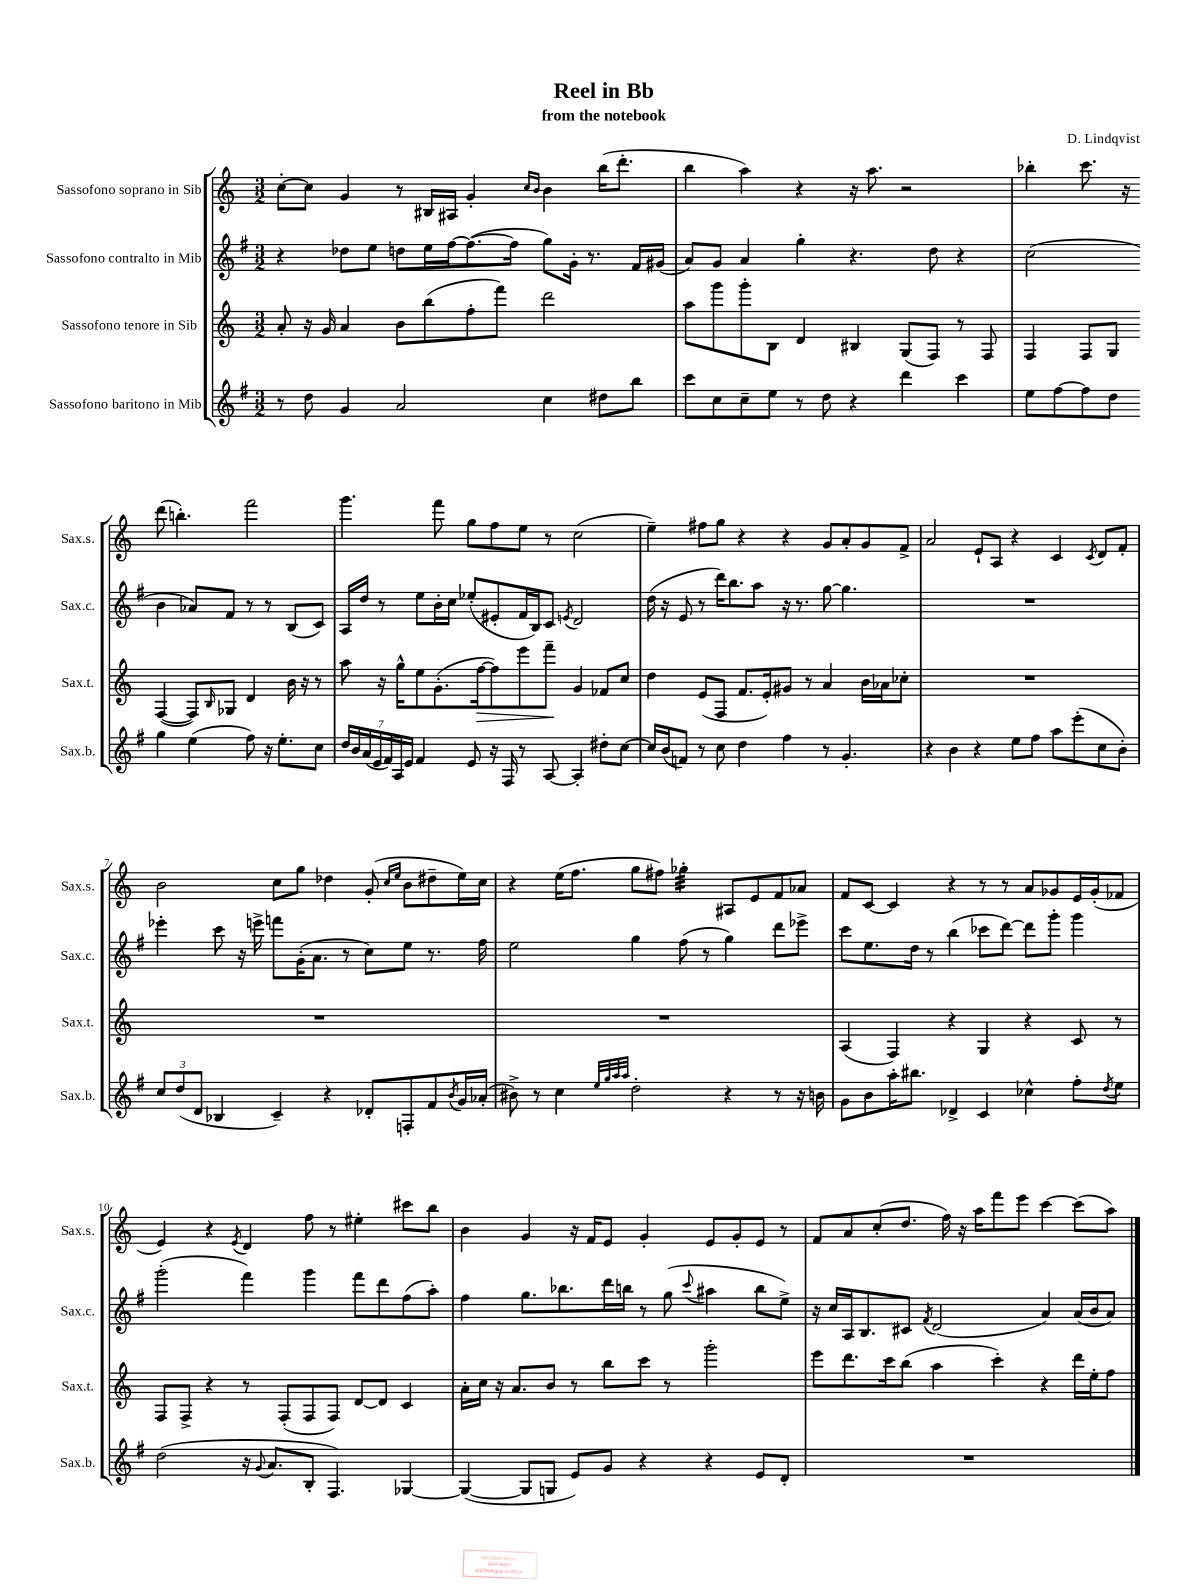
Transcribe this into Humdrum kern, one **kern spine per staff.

**kern	**kern	**kern	**kern
*staff4	*staff3	*staff2	*staff1
*clefG2	*clefG2	*clefG2	*clefG2
*k[f#]	*k[]	*k[f#]	*k[]
*M3/2	*M3/2	*M3/2	*M3/2
8r	8a'	4r	[8cc'
8dd	16r	.	8cc]
.	16g	.	.
4g	4a	8dd-	4g
.	.	8ee	.
2a	8b	8dd	8r
.	(8bb	16ee	16B#
.	.	[16ff#	16A#
.	8ff'	(8.ff#_	4g'
.	8fff)	.	.
.	.	16ff#]	.
.	.	.	16qqcc
.	.	.	16qqb
4cc	2ddd	8gg)	4b
.	.	16g'	.
.	.	8.r	.
8dd#	.	.	(16bb
.	.	.	8.ddd'
8bb	.	16f#	.
.	.	(16g#	.
=	=	=	=
8ccc	8aa	8a)	4bb
8cc	8ggg	8g	.
8cc~	8ggg'	4a	4aa)
8ee	8B	.	.
8r	4d	4gg'	4r
8dd	.	.	.
4r	4B#	4.r	16r
.	.	.	8.aa
4ddd	(8G	.	2r
.	8F)	8dd	.
4ccc	8r	4r	.
.	8F	.	.
=	=	=	=
8ee	4F	(2cc	4bb-'
[8ff#	.	.	.
8ff#]	8F	.	8.ccc
8dd	8G	.	.
.	.	.	16r
4gg	([4F	4b	(8ddd
.	.	.	4.bb')
(4ee	8F])	8a-)	.
.	16qqB	.	.
.	8G-	8f#	.
8ff#)	4d	8r	2fff
16r	.	8r	.
8.ee'	.	.	.
.	16b	(8B	.
.	16r	.	.
8cc	8r	8c)	.
=	=	=	=
28dd	8aa	16A	4.ggg
28b	.	.	.
.	.	16dd	.
(28a	.	.	.
28e	.	.	.
.	16r	8r	.
28f#)	.	.	.
28A	.	.	.
.	16gg^^	.	.
28e	.	.	.
4f#	8ee	8ee	.
.	(8.g'	16b'	8fff
.	.	16cc	.
8e	.	(8ee-'	8gg
.	[16ff	.	.
16r	8ff])	8e#'	8ff
16F#	.	.	.
8r	8eee	16f#	8ee
.	.	16B)	.
[8A	8fff~	8c	8r
.	.	8qe	.
4A']	4g	2d	(2cc
8dd#'	8f-	.	.
[8cc	8cc	.	.
=	=	=	=
16cc]	4dd	(16dd	4ee~)
(16b	.	16r	.
8f)	.	8e	.
8r	(8e	8r	8ff#
8cc	8F	16ddd)	8gg
.	.	8.bb	.
4dd	8.f	.	4r
.	.	8aa	.
.	16e')	.	.
4ff#	8g#	16r	4r
.	.	8.r	.
.	8r	.	.
8r	4a	[8gg	8g
4.g'	.	4.gg]	8a'
.	16b	.	8g
.	16a-	.	.
.	8cc-'	.	8f^
=	=	=	=
4r	1.r	1.r	2a
4b	.	.	.
4r	.	.	8e`
.	.	.	8A
8ee	.	.	4r
8ff#	.	.	.
8aa	.	.	4c
(8eee'	.	.	.
.	.	.	8qc
8cc	.	.	8d
8b')	.	.	8f'
=	=	=	=
12cc	1.r	4eee-'	2b
(12dd	.	.	.
12d	.	.	.
4B-	.	8ccc	.
.	.	16r	.
.	.	16eee^	.
4c~)	.	8fff	8cc
.	.	(16g'	8gg
.	.	8.a	.
4r	.	.	4dd-
.	.	8r	.
8d-'	.	8cc)	(8g'
.	.	.	16qqcc
.	.	.	16qqee
8F'	.	8ee	8b
8f#	.	8.r	8dd#~
8qb	.	.	.
16g	.	.	16ee)
(16a-'	.	16ff#	16cc
=	=	=	=
8b#^)	1.r	2ee	4r
8r	.	.	.
4cc	.	.	(16ee
.	.	.	8.ff
32qqee	.	.	.
32qqgg	.	.	.
32qqaa	.	.	.
32qqaa	.	.	.
2dd'	.	4gg	8gg
.	.	.	8ff#)
.	.	(8ff#	4gg-'
.	.	8r	.
4r	.	4gg)	8A#
.	.	.	8e
8r	.	8ddd	8f
16r	.	8eee-^	8a-
16b	.	.	.
=	=	=	=
8g	(4A	8ccc	8f
8b	.	8.ee	[8c
16aa'	4F)	.	4c]
8.bb#	.	16dd	.
.	.	8r	.
4d-^	4r	(4bb	4r
4c	4G	8ccc-	8r
.	.	[8ddd)	8r
4cc-^^	4r	8ddd]	8a
.	.	8ggg'	8g-
8ff#'	8c	4ggg	16e
.	.	.	(16g-'
8qdd	.	.	.
8ee	8r	.	8f-
=	=	=	=
(2dd	8F	(2ggg'	4e)
.	8F^	.	.
.	4r	.	4r
.	.	.	8qe
16r	8r	4fff#)	4d
8qqg	.	.	.
8.a	.	.	.
.	(8F'	.	.
8B'	8F	4ggg	8ff
4.F#)	8F)	.	8r
.	[8d	8fff#	4ee#'
.	8d]	8ddd	.
[4G-	4c	(8ff#	8ccc#
.	.	8aa')	8bb
=	=	=	=
(4G-_	16a'	4ff#	4b
.	16cc	.	.
.	16r	.	.
.	8.a	.	.
8G-]	.	8.gg	4g
8G	8b	.	.
.	.	8.bb-	.
8e)	8r	.	16r
.	.	.	16f
8g	8bb	16ddd	8e
.	.	16bb	.
4r	8ccc	8r	4g'
.	8r	(8gg	.
.	.	8qqccc	.
4r	2ggg'	4aa#	8e
.	.	.	8g'
8e	.	8bb	8e
8d'	.	8ee^)	8r
=	=	=	=
1.r	8eee	16r	8f
.	.	16cc	.
.	8.ddd	16A	8a
.	.	8.B	.
.	.	.	(8cc'
.	16ccc	.	.
.	(8bb	8c#	8.dd
.	.	8qf#	.
.	4aa	(2d	.
.	.	.	16ff)
.	.	.	16r
.	.	.	16aa
.	4ccc')	.	8fff
.	.	.	8eee
.	4r	4a)	[4ccc
.	16ddd	(16a	(8ccc]
.	16ee'	16b	.
.	8ff	8a)	8aa)
==	==	==	==
*-	*-	*-	*-
